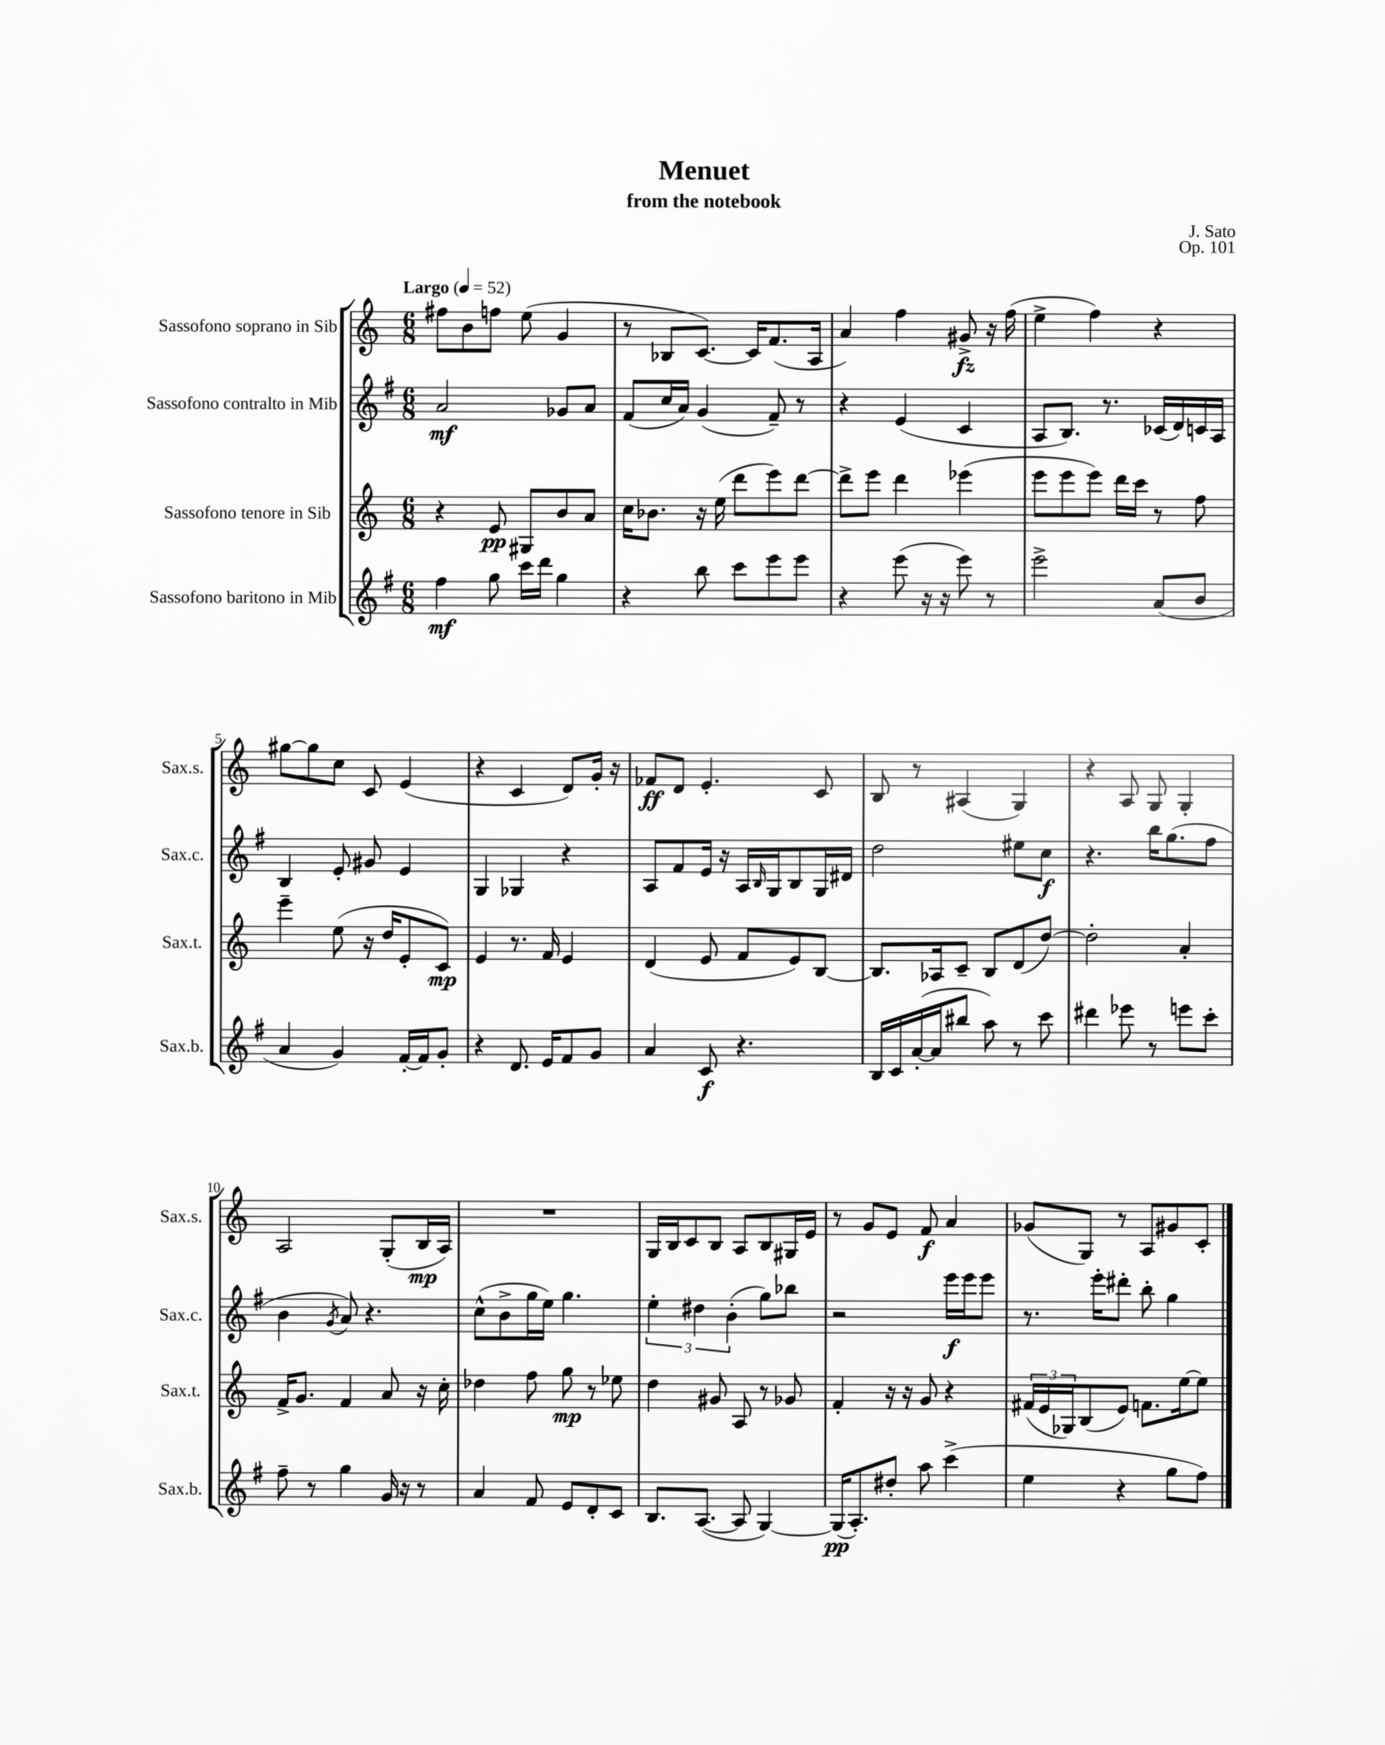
\header { title = "Menuet" composer = "J. Sato" subtitle = "from the notebook" opus = "Op. 101" }
<<
\new StaffGroup <<
\new Staff = "s0" \with { instrumentName = "Sassofono soprano in Sib" shortInstrumentName = "Sax.s." } {
    \clef treble \key c \major \numericTimeSignature \time 6/8 \tempo "Largo" 4 = 52
    fis''8 b'8 f''8 e''8( g'4 |
    r8 bes8 c'8.~) c'16 f'8.( a16 |
    a'4) f''4 gis'8->\fz r16 f''16( |
    e''4-> f''4) r4 |
    gis''8~ gis''8 c''8 c'8 e'4( |
    r4 c'4 d'8) g'16-. r16 |
    fes'8\ff d'8 e'4.-. c'8 |
    b8 r8 ais4( g4) |
    r4 a8 g8 g4-. |
    a2 g8-.( b16\mp a16) |
    R2. |
    g16 b16 c'8 b8 a8 b8 gis16 e'16 |
    r8 g'8 e'8 f'8\f a'4 |
    ges'8( g8) r8 a8 gis'8 c'8-. \bar "|." |
}
\new Staff = "s1" \with { instrumentName = "Sassofono contralto in Mib" shortInstrumentName = "Sax.c." } {
    \clef treble \key g \major \numericTimeSignature \time 6/8
    a'2\mf ges'8 a'8 |
    fis'8( c''16 a'16) g'4( fis'8--) r8 |
    r4 e'4( c'4 |
    a8 b8.) r8. ces'16( d'16) c'16 a16 |
    b4 e'8-. gis'8 e'4 |
    g4 ges4 r4 |
    a8 fis'8 e'16 r16 a16 \grace { b16 } g16 b8 g16 dis'16 |
    d''2 eis''8 c''8\f |
    r4. b''16 g''8.( fis''8 |
    b'4 \acciaccatura { g'8 } a'8) r4. |
    c''8-^( b'8-> g''16 e''16) g''4. |
    \tuplet 3/2 { e''4-. dis''4 b'4-.( } g''8) bes''8 |
    r2 e'''16\f e'''16 e'''8 |
    r8. e'''16-. dis'''8-. b''8-. g''4 \bar "|." |
}
\new Staff = "s2" \with { instrumentName = "Sassofono tenore in Sib" shortInstrumentName = "Sax.t." } {
    \clef treble \key c \major \numericTimeSignature \time 6/8
    r4 e'8\pp gis8 b'8 a'8 |
    c''16 bes'8. r16 e''16( d'''8 e'''8) d'''8~ |
    d'''8-> e'''8 d'''4 ees'''4( |
    e'''8 e'''8 e'''8) d'''16 c'''16 r8 f''8 |
    e'''4-- e''8( r16 d''16 e'8-. c'8\mp) |
    e'4 r8. f'16 e'4 |
    d'4( e'8 f'8 e'8) b8~ |
    b8. aes16 c'8-- b8 d'8( d''8~) |
    d''2-. a'4-. |
    f'16-> g'8. f'4 a'8 r16 c''16-. |
    des''4 f''8 g''8\mp r8 ees''8 |
    d''4 gis'8 a8 r8 ges'8 |
    f'4-. r16 r16 g'8 r4 |
    \tuplet 3/2 { fis'16( e'16 ges16) } b8( e'8) f'8. e''16~ e''8 \bar "|." |
}
\new Staff = "s3" \with { instrumentName = "Sassofono baritono in Mib" shortInstrumentName = "Sax.b." } {
    \clef treble \key g \major \numericTimeSignature \time 6/8
    fis''4\mf g''8 c'''16 d'''16 g''4 |
    r4 b''8 c'''8 e'''8 e'''8 |
    r4 e'''8( r16 r16 e'''8) r8 |
    e'''2-> a'8( b'8 |
    a'4 g'4) fis'16~-. fis'16 g'8-. |
    r4 d'8. e'16 fis'8 g'8 |
    a'4 c'8\f r4. |
    b16 c'16 a'16~-.( a'16 bis''8 a''8) r8 c'''8 |
    dis'''4 ees'''8 r8 e'''8 c'''8-. |
    fis''8-- r8 g''4 g'16 r16 r8 |
    a'4 fis'8 e'8 d'8-. c'8 |
    b8. a8.~( a8 g4~) |
    g16\pp( a8.-.) dis''8-. a''8 c'''4->( |
    e''4 r4 g''8 fis''8) \bar "|." |
}
>>
>>
